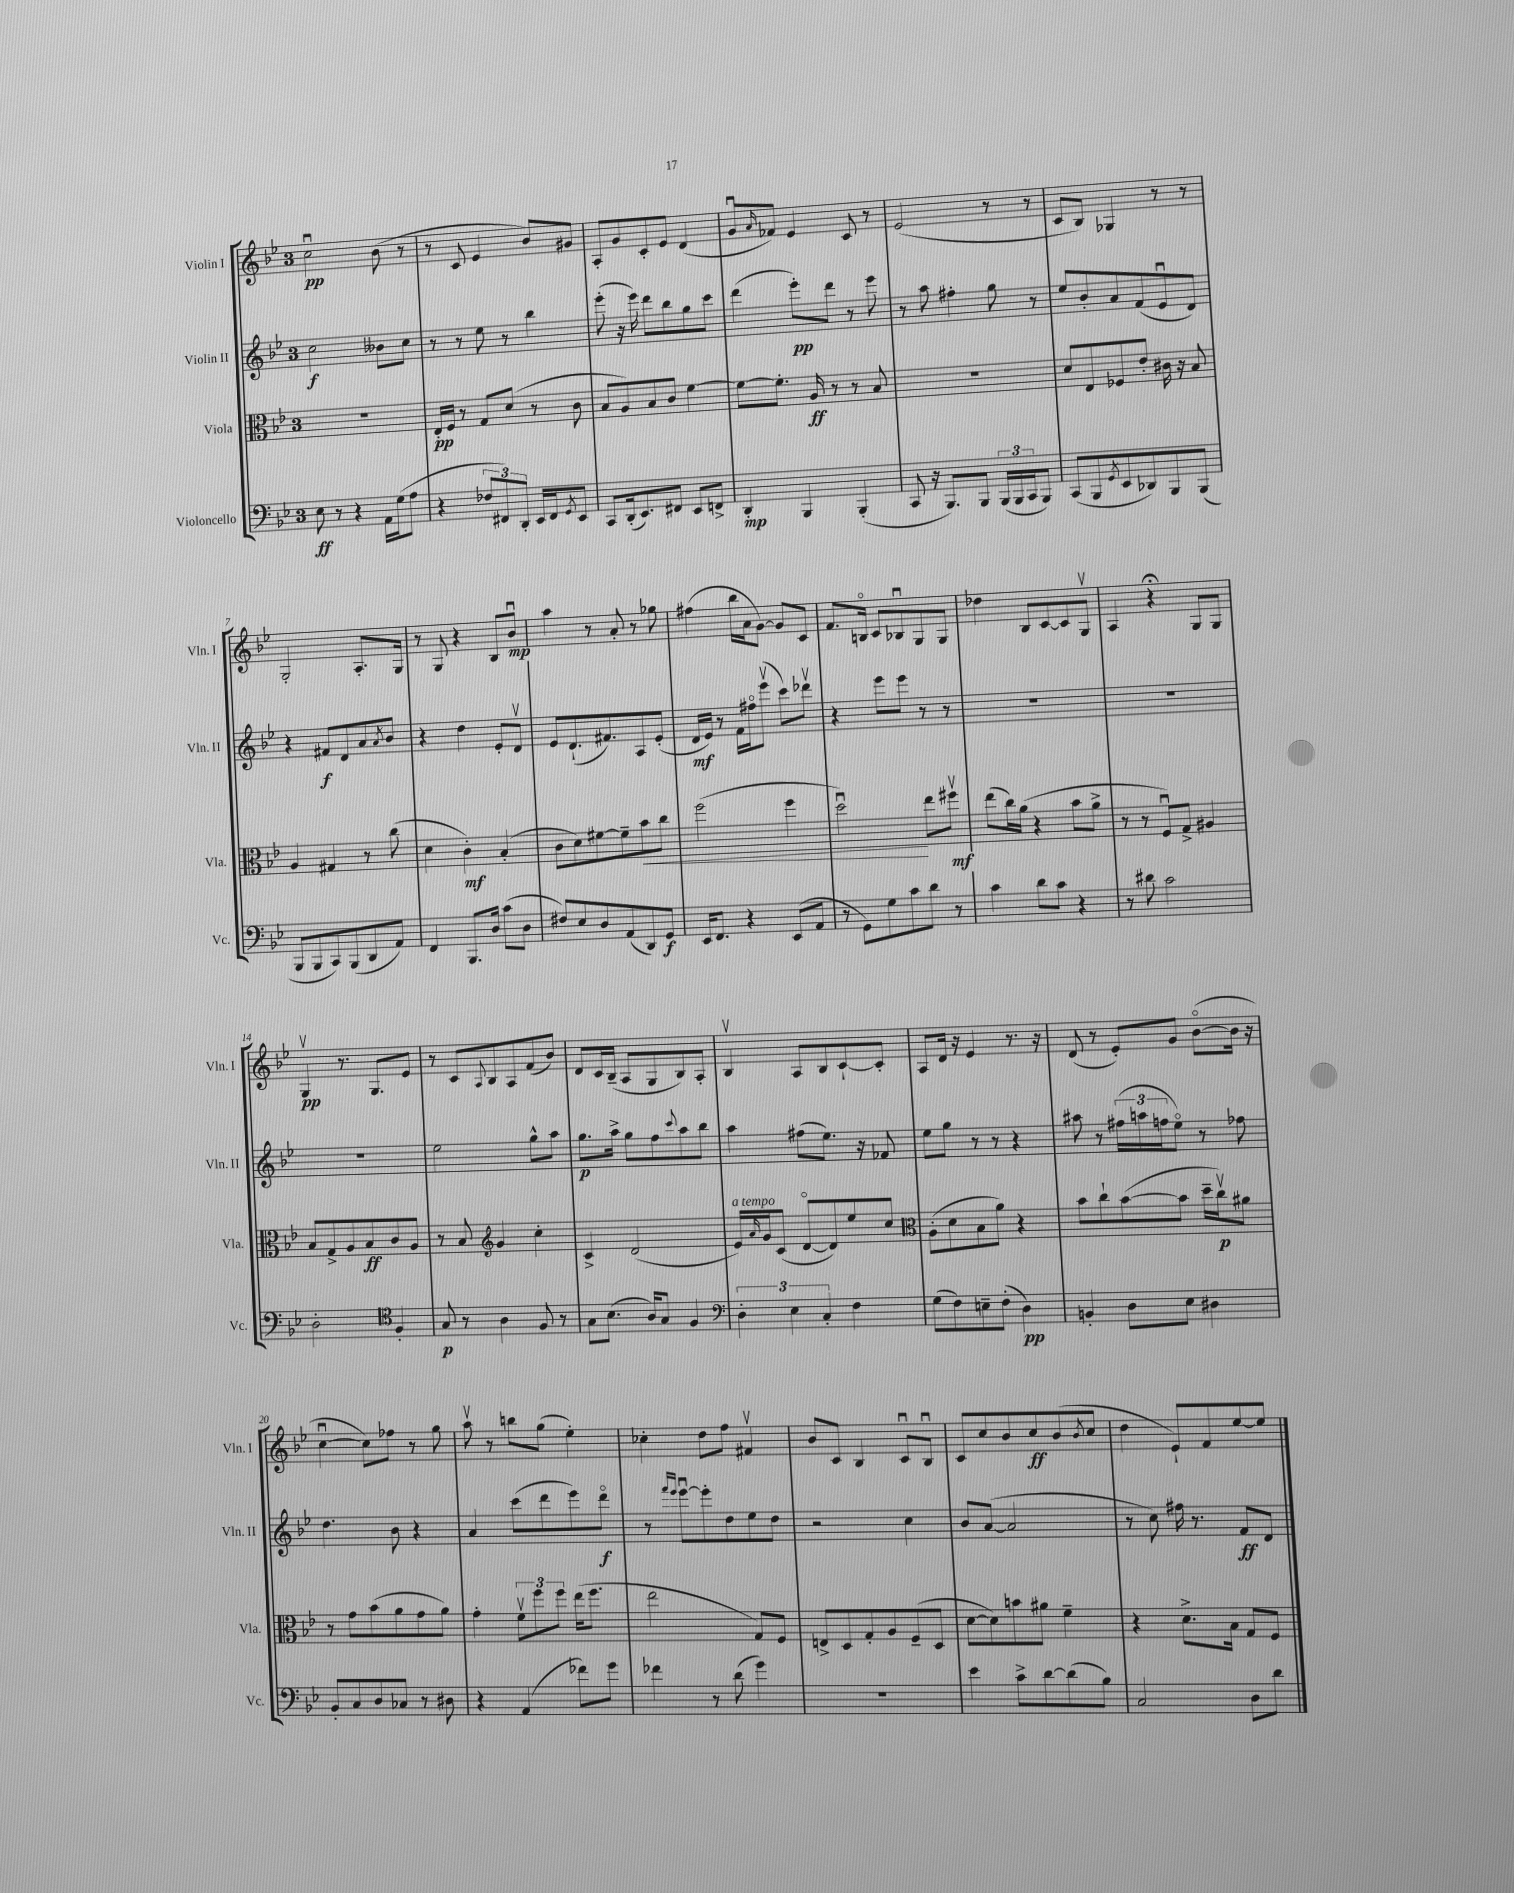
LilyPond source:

<<
\new StaffGroup <<
\new Staff = "s0" \with { instrumentName = "Violin I" shortInstrumentName = "Vln. I" } {
    \clef treble \key bes \major \once \override Staff.TimeSignature.style = #'single-digit \time 3/4
    c''2\downbow\pp bes'8( r8 |
    r8 c'8 ees'4 bes'8) gis'8 |
    a8-. g'8 c'8-. ees'8 d'4( |
    g'8\downbow \grace { a'16 } fes'8) ees'4 c'8 r8 |
    ees'2( r8 r8 |
    c'8 bes8) ges4 r8 r8 |
    g2-. a8.-. g16 |
    r8 g8 r4 bes8 bes'8\downbow\mp |
    a''4 r8 a'8-. r8 ges''8 |
    fis''4( bes''16 a'16 g'8~) g'8 c'8 |
    f'8. b16\flageolet c'8 bes8\downbow g8 g8 |
    des''4 bes8 c'8~ c'8 g8\upbow |
    a4 r4\fermata g8 g8 |
    g4\upbow\pp r8. g8. ees'8 |
    r8 c'8 \appoggiatura { a8 } bes8 a8 f'8( bes'8) |
    d'8 c'16 bes16--( a8 g8 bes8) a8-. |
    bes4\upbow a8 bes8 c'8~-! c'8-. |
    a8 d'16 r16 ees'4 r8. r16 |
    d'8( r8 ees'8-.) g'8 bes'8~\flageolet( bes'16 r16 |
    c''4~\downbow c''8) fes''8 r8 g''8 |
    a''8\upbow r8 b''8 g''8( ees''4-.) |
    ces''4-. d''8 f''8 fis'4\upbow |
    bes'8 c'8 bes4 c'8\downbow bes8\downbow |
    c'8 c''8 bes'8 c''8\ff bes'8( \acciaccatura { bes'8 } c''8 |
    d''4 ees'8-!) f'8 ees''8~ ees''8 \bar "|." |
}
\new Staff = "s1" \with { instrumentName = "Violin II" shortInstrumentName = "Vln. II" } {
    \clef treble \key bes \major \once \override Staff.TimeSignature.style = #'single-digit \time 3/4
    c''2\f beses'8 c''8 |
    r8 r8 ees''8 r8 bes''4 |
    ees'''8-.( r16 ees'''16) d'''8 bes''8 g''8 c'''8 |
    d'''4( ees'''8-.\pp) d'''8 r8 ees'''8 |
    r8 a''8 fis''4-. g''8 r8 |
    ees''8 bes'8-. a'8 f'8( ees'8\downbow d'8) |
    r4 fis'8\f d'8 a'8 \acciaccatura { a'8 } bes'8 |
    r4 d''4 ees'8-. d'8\upbow |
    ees'8 d'8.-!( fis'8.) a8 ees'8-.( |
    d'16\mf ees'16) r8 f'16 fis''16\flageolet ees'''8\upbow( c'''8) des'''8\upbow |
    r4 ees'''8 ees'''8 r8 r8 |
    R2. |
    R2. |
    R2. |
    ees''2 g''8-^ a''8 |
    g''8.\p a''16-> g''8 f''8 \appoggiatura { c'''8 } a''8 bes''8 |
    a''4 fis''8( ees''8.) r16 fes'8 |
    ees''8 g''8 r8 r8 r4 |
    ais''8 r8 \tuplet 3/2 { fis''16( a''16 f''16 } ees''8\flageolet) r8 fes''8 |
    d''4. bes'8 r4 |
    a'4 c'''8( d'''8 ees'''8) d'''8\flageolet\f |
    r8 \grace { f'''16 ees'''16 } ees'''8~\downbow ees'''8-. d''8 ees''8 d''8 |
    r2 c''4 |
    bes'8 a'8~( a'2 |
    r8 c''8) fis''16 r8. f'8\ff d'8 \bar "|." |
}
\new Staff = "s2" \with { instrumentName = "Viola" shortInstrumentName = "Vla." } {
    \clef alto \key bes \major \once \override Staff.TimeSignature.style = #'single-digit \time 3/4
    R2. |
    ees16-.\pp f16 r8 g8 d'8( r8 c'8 |
    bes8 a8) bes8 c'8 f'4~ |
    f'8~ f'8.-. a16\ff r8 r8 bes8 |
    R2. |
    d'8 ees8 fes8 ees'8-. cis'16 r16 bes8 |
    a4 gis4 r8 c''8( |
    d'4 c'4-.\mf) bes4-.( |
    c'8 d'8) fis'8~ fis'8-- bes'8\< c''8 |
    f''2( f''4 |
    d''2\downbow\!) ees''8 fis''8\upbow\mf |
    ees''8( c''16) a'16( r4 bes'8 a'8-> |
    r8 r8 f8\downbow) g8-> ais4 |
    bes8 g8-> a8 bes8\ff c'8 a8 |
    r8 bes8 \clef treble g'4 c''4-. |
    c'4-> d'2( |
    ees'16^\markup { \italic "a tempo" }) \grace { a'16 } g'16 c'8( d'8~\flageolet d'8) ees''8 c''8 |
    \clef alto a8-.( d'8 bes8 a'8) r4 |
    bes'8 c''8-! bes'8~( bes'8 d''16-- c''16\upbow\p) ais'8 |
    r8 g'8 bes'8( a'8 g'8 a'8) |
    g'4-. \tuplet 3/2 { f'8\upbow f''8 f''8 } ees''16( f''8. |
    ees''2 g8) f8 |
    e8-> d8 g8-. a8 f8--( d8 |
    d'8~ d'8) b'8 ais'8 f'4-- |
    r4 d'8.-> bes16 g8 f8 \bar "|." |
}
\new Staff = "s3" \with { instrumentName = "Violoncello" shortInstrumentName = "Vc." } {
    \clef bass \key bes \major \once \override Staff.TimeSignature.style = #'single-digit \time 3/4
    ees8\ff r8 r4 a,16 g16( a8 |
    r4 \tuplet 3/2 { fes8 fis,8) d,8-. } ees,16 fis,16 \acciaccatura { g,8 } ees,8 |
    c,8 d,16-.( ees,8.) fis,8 ees,8 f,8-> |
    d,4-.\mp bes,,4 bes,,4-.( |
    c,8 r16 bes,,8.) bes,,8 \tuplet 3/2 { bes,,16( bes,,16 c,16 } bes,,8) |
    c,8( bes,,8 \acciaccatura { g,8 } ees,8 des,8) bes,,8 bes,,8( |
    bes,,8 bes,,8 c,8) bes,,8( d,8 a,8) |
    f,4 bes,,8. d16 c'8( d8 |
    fis8) ees8 d8 a,8( d,8) g,8\f |
    ees,16 f,8. r4 ees,8( a,8 |
    r8 g,8) g8 c'8 d'8 r8 |
    c'4 d'8 c'8 r4 |
    r8 dis'8 c'2 |
    d2-. \clef tenor f4-. |
    g8\p r8 a4 f8 r8 |
    g8 bes8.( a16) g8 f4 |
    \clef bass \tuplet 3/2 { d4-. ees4 c4-. } f4 |
    g8( f8) e8-- f8-.( d4\pp) |
    b,4-. d8 ees8 dis4 |
    bes,8-. c8 d8 ces8 r8 dis8 |
    r4 a,4( fes'8) g'8 |
    fes'4 r8 d'8( g'4) |
    R2. |
    ees'4 c'8-> d'8~ d'8( bes8) |
    c2 d8 d'8 \bar "|." |
}
>>
>>
